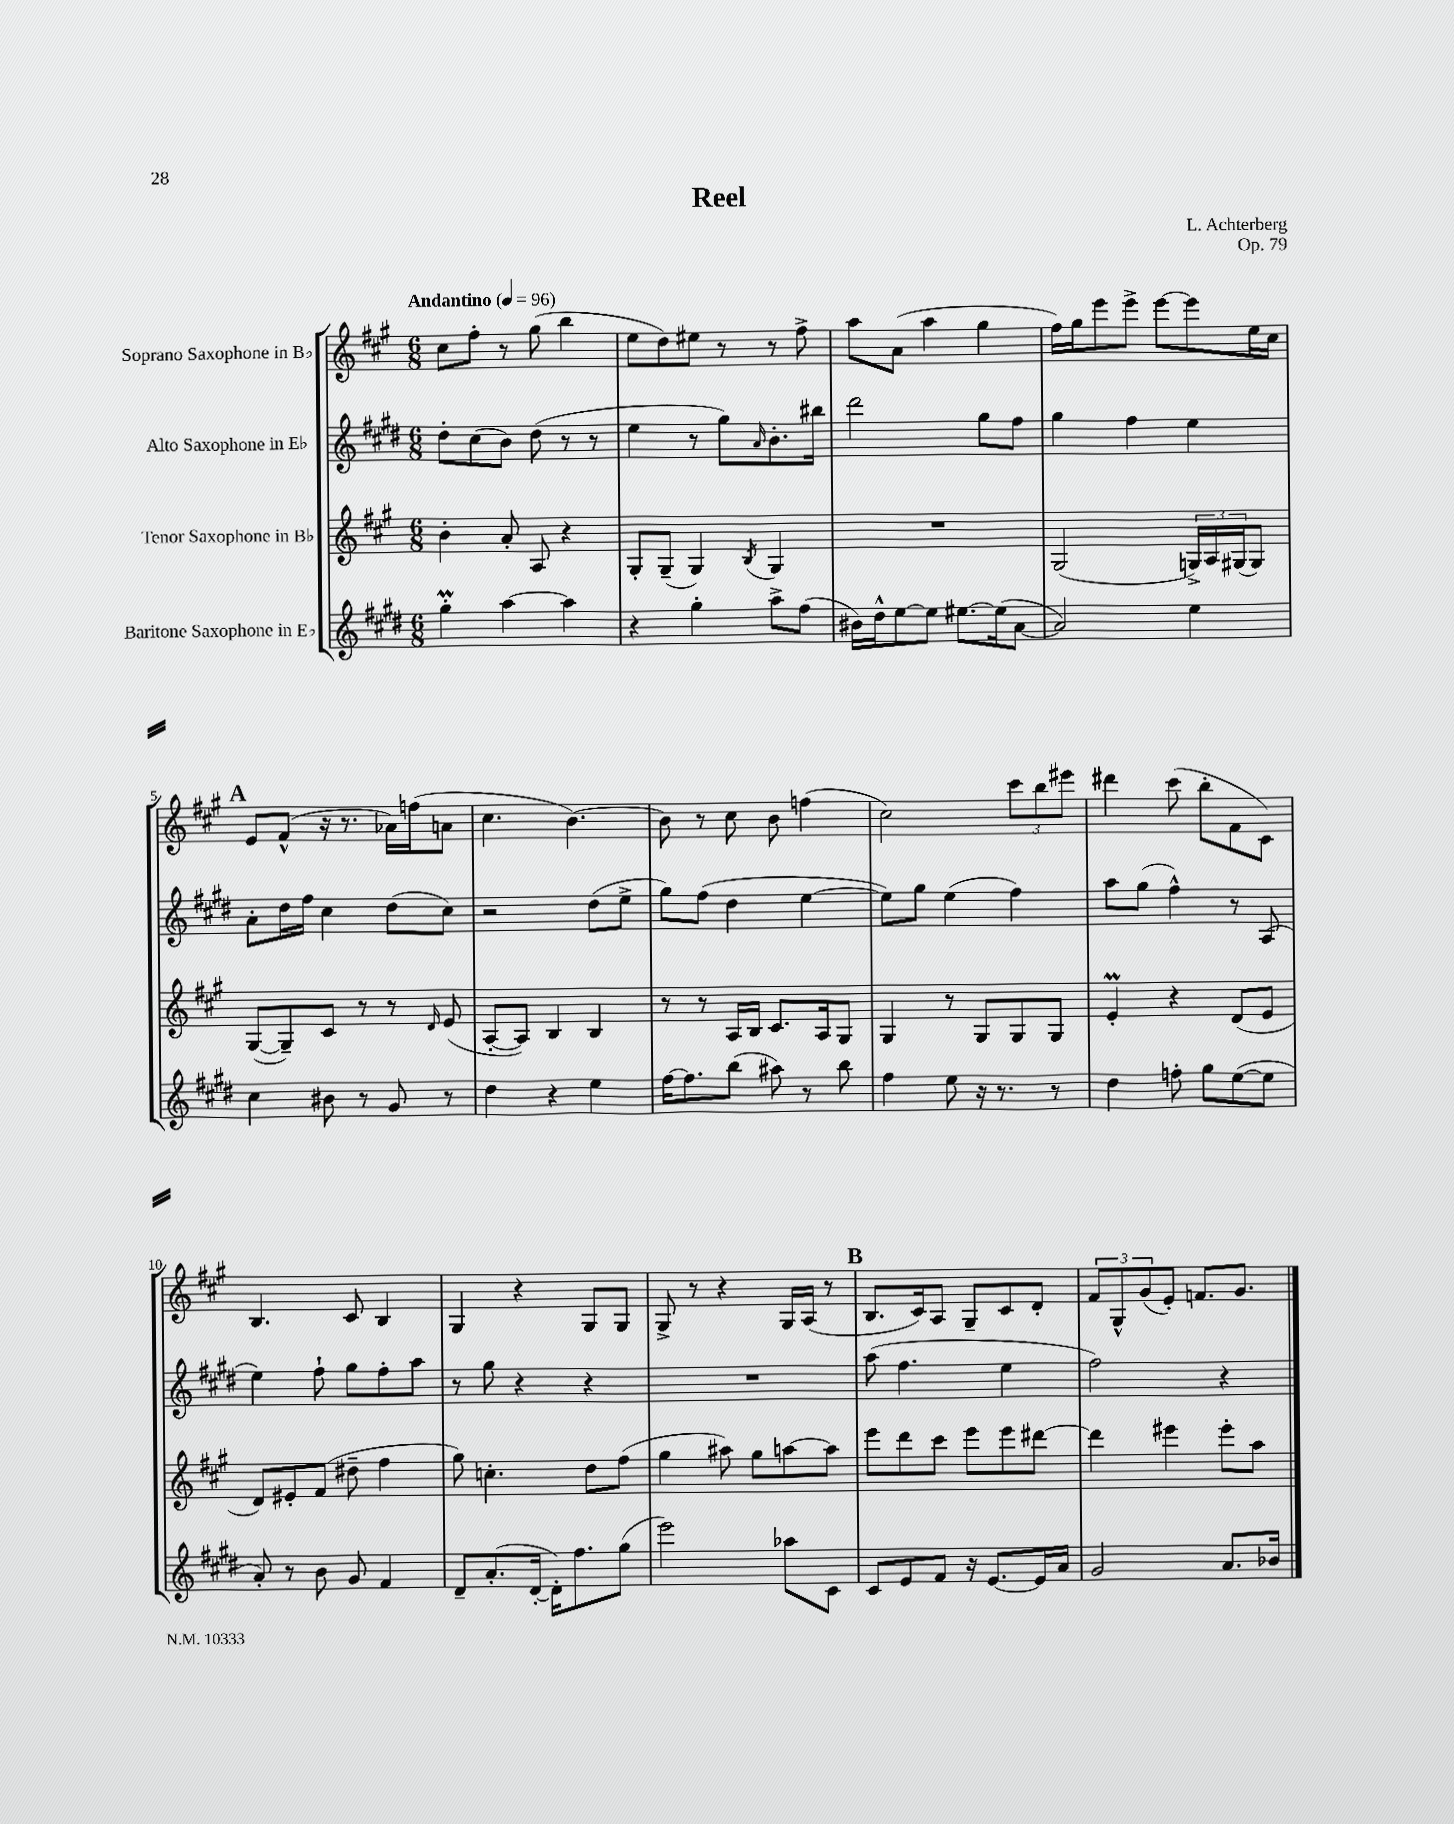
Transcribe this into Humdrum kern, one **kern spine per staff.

**kern	**kern	**kern	**kern
*staff4	*staff3	*staff2	*staff1
*clefG2	*clefG2	*clefG2	*clefG2
*k[f#c#g#d#]	*k[f#c#g#]	*k[f#c#g#d#]	*k[f#c#g#]
*M6/8	*M6/8	*M6/8	*M6/8
*MM96	*MM96	*MM96	*MM96
4gg#'	4b'	8dd#'	8cc#
.	.	(8cc#	8ff#'
[4aa	8a'	8b)	8r
.	8A	(8dd#	(8gg#
4aa]	4r	8r	4bb
.	.	8r	.
=	=	=	=
4r	8G#'	4ee	8ee
.	(8G#~	.	8dd)
4gg#'	4G#)	8r	8ee#
.	.	8gg#)	8r
.	8qB	16qqa	.
8aa^	4G#	8.b'	8r
(8ff#	.	.	8ff#^
.	.	16bb#	.
=	=	=	=
16b#)	2.r	2ddd#	8aa
16dd#^^	.	.	.
[8ee	.	.	(8a
8ee]	.	.	4aa
[8.ee#	.	.	.
.	.	8gg#	4gg#
(16ee#]	.	.	.
[8a	.	8ff#	.
=	=	=	=
2a])	(2G#	4gg#	16ff#)
.	.	.	16gg#
.	.	.	8eee
.	.	4ff#	8eee^
.	.	.	[8eee
4ee	24G^)	4ee	8eee]
.	24A	.	.
.	(24G#	.	.
.	8G#)	.	16ee
.	.	.	16cc#
=	=	=	=
4cc#	([8G#	8a'	8e
.	8G#~])	16dd#	(8f#^^
.	.	16ff#	.
8b#	8c#	4cc#	16r
.	.	.	8.r
8r	8r	.	.
8g#	8r	(8dd#	16a-)
.	.	.	(16ff
.	16qqd	.	.
8r	(8e	8cc#)	8a
=	=	=	=
4dd#	[8A'	2r	4.cc#
.	8A])	.	.
4r	4B	.	.
.	.	.	[4.b)
4ee	4B	(8dd#	.
.	.	8ee^	.
=	=	=	=
[16ff#	8r	8gg#)	8b]
8.ff#]	.	.	.
.	8r	(8ff#	8r
(8bb	16A	4dd#	8cc#
.	16B	.	.
8aa#)	8.c#	.	8b
8r	.	[4ee	(4ff
.	16A	.	.
8bb	8G#	.	.
=	=	=	=
4ff#	4G#	8ee])	2cc#)
.	.	8gg#	.
8ee	8r	(4ee	.
16r	8G#	.	.
8.r	.	.	.
.	8G#	4ff#)	12ccc#
.	.	.	12bb
8r	8G#	.	.
.	.	.	12eee#
=	=	=	=
4dd#	4e'	8aa	4ddd#
.	.	(8gg#	.
8ff'	4r	4ff#^^)	(8ccc#
8gg#	.	.	8bb'
([8ee	(8d	8r	8f#
8ee]	8e	(8A	8c#)
=	=	=	=
8a')	8d)	4ee)	4.B
8r	8e#'	.	.
8b	(8f#	8ff#`	.
8g#	8dd#~	8gg#	8c#
4f#	4ff#	8ff#'	4B
.	.	8aa	.
=	=	=	=
8d#~	8gg#)	8r	4G#
(8.a'	4.cc'	8gg#	.
.	.	4r	4r
[16d#'	.	.	.
16d#'])	.	.	.
8.ff#	.	.	.
.	8dd	4r	8G#
(8gg#	(8ff#	.	8G#
=	=	=	=
2eee)	4gg#	2.r	8G#^
.	.	.	8r
.	8aa#)	.	4r
.	8gg#	.	.
8aa-	[8aa	.	16G#
.	.	.	(16A
8c#	8aa]	.	8r
=	=	=	=
8c#	8eee	(8aa	8.B
8e	8ddd	4.ff#	.
.	.	.	16c#)
8f#	8ccc#	.	8A
16r	8eee	.	8G#~
[8.e	.	.	.
.	8eee	4ee	8c#
16e]	[8ddd#	.	8d'
16a	.	.	.
=	=	=	=
2g#	4ddd#]	2ff#)	12f#
.	.	.	12G#^^
.	.	.	(12g#
.	4eee#	.	8e')
.	.	.	8.f
8.a	8eee#'	4r	.
.	.	.	8.g#
.	8aa	.	.
16b-	.	.	.
==	==	==	==
*-	*-	*-	*-
